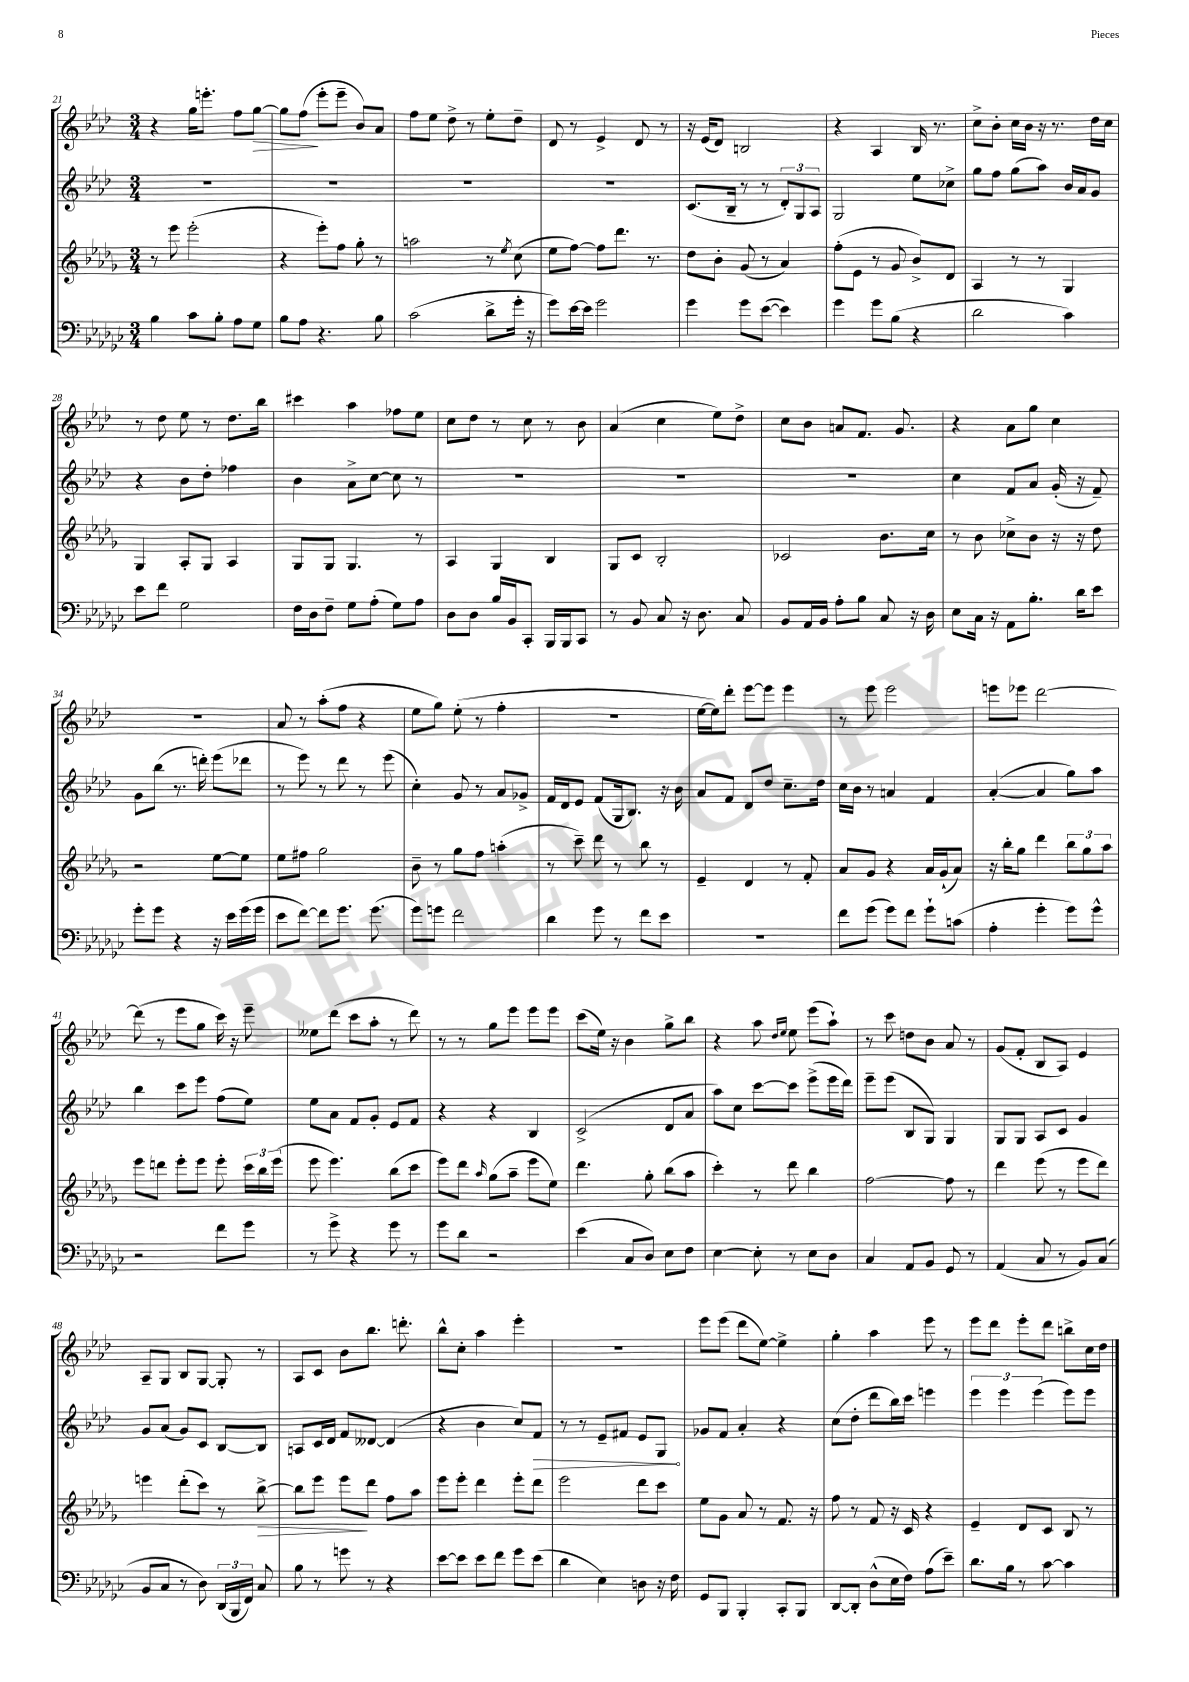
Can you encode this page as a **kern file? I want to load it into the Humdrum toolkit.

**kern	**kern	**kern	**kern
*staff4	*staff3	*staff2	*staff1
*clefF4	*clefG2	*clefG2	*clefG2
*k[b-e-a-d-g-c-]	*k[b-e-a-d-g-]	*k[b-e-a-d-]	*k[b-e-a-d-]
*M3/4	*M3/4	*M3/4	*M3/4
4B-	8r	2.r	4r
.	8eee-	.	.
8c-	(2eee-'	.	16gg
.	.	.	8.eee'
8B-'	.	.	.
8A-	.	.	8ff
8G-	.	.	[8gg
=	=	=	=
8B-	4r	2.r	8gg]
8A-	.	.	(8ff
4.r	8eee-')	.	8eee-'
.	8ff	.	8eee-~
.	8gg-'	.	8b-)
8B-	8r	.	8a-
=	=	=	=
(2c-	2aa	2.r	8ff
.	.	.	8ee-
.	.	.	8dd-^
.	.	.	8r
8d-^	8r	.	8ee-'
.	8qee-	.	.
16g-'	(8cc	.	8dd-~
16r	.	.	.
=	=	=	=
8g-)	8ee-	2.r	8d-
[16e-	[8ff)	.	8r
16e-]	.	.	.
2g-	8ff]	.	4e-^
.	8.ddd-	.	.
.	.	.	8d-
.	8.r	.	.
.	.	.	8r
=	=	=	=
4g-	8dd-	(8.c	16r
.	.	.	(16e-
.	8b-'	.	8d-)
.	.	16B-~	.
8g-	(8g-	8r	2B
([8e-	8r	8r	.
4e-])	4a-)	12d-')	.
.	.	12G	.
.	.	12A-	.
=	=	=	=
4g-	(8ff'	2G	4r
.	8e-	.	.
8g-	8r	.	4A-
(8B-	8g-	.	.
4r	8b-^)	8ee-	16B-
.	.	.	8.r
.	8d-	8cc-^	.
=	=	=	=
2d-	4A-	8gg	8cc^
.	.	8ff	8b-'
.	8r	(8gg	16cc
.	.	.	16b-
.	8r	8aa-)	16r
.	.	.	8.r
4c-)	4G-	16b-	.
.	.	16a-	.
.	.	8g	16dd-
.	.	.	16cc
=	=	=	=
8e-	4G-	4r	8r
8f	.	.	8dd-
2G-	8A-'	8b-	8ee-
.	8G-	8dd-'	8r
.	4A-	4ff-	8.dd-
.	.	.	16bb-
=	=	=	=
16F	8G-	4b-	4ccc#
16D-	.	.	.
8F~	8G-	.	.
8G-	4.G-	8a-^	4aa-
(8A-'	.	[8cc	.
8G-)	.	8cc]	8ff-
8A-	8r	8r	8ee-
=	=	=	=
8D-	4A-	2.r	8cc
8D-	.	.	8dd-
16B-	4G-	.	8r
16BB-	.	.	.
8CC-'	.	.	8cc
16BBB-	4B-	.	8r
16BBB-	.	.	.
8CC-	.	.	8b-
=	=	=	=
8r	8G-	2.r	(4a-
8BB-	8c	.	.
8C-	2B-'	.	4cc
16r	.	.	.
8.D-	.	.	.
.	.	.	8ee-)
8C-	.	.	8dd-^
=	=	=	=
8BB-	2c-	2.r	8cc
16AA-	.	.	8b-
16BB-	.	.	.
8A-'	.	.	8a
8B-	.	.	8.f
8C-	8.b-	.	.
.	.	.	8.g
16r	.	.	.
16D-	16cc	.	.
=	=	=	=
8E-	8r	4cc	4r
16C-	8b-	.	.
16r	.	.	.
8AA-	8cc-^	8f	8a-
8.B-'	8b-	8a-	8gg
.	16r	(16g'	4cc
16d-	16r	16r	.
8e-	8dd-	8f~)	.
=	=	=	=
8g-'	2r	8g	2.r
8g-	.	(8bb-	.
4r	.	8.r	.
.	.	16ddd')	.
16r	[8ee-	(8eee-	.
16e-	.	.	.
(16g-	8ee-]	8ddd-	.
16g-	.	.	.
=	=	=	=
8e-	8ee-	8r	8a-
[8f)	8ff#	8eee-)	8r
8f]	2gg-	8r	(8aa-'
8.g-	.	8ddd-	8ff
.	.	8r	4r
(8.g-	.	.	.
.	.	(8eee-	.
=	=	=	=
8g-)	8b-~	4cc')	8ee-
8g	8r	.	8gg)
2f	8gg-	8g	(8ee-'
.	8ff	8r	8r
.	(4aa'	8a-	4ff'
.	.	8g-^	.
=	=	=	=
4d-	8r	16f	2.r
.	.	16d-	.
.	8ccc~)	8e-	.
8g-	8ddd-	(8f	.
8r	8r	16G	.
.	.	8.B-)	.
8f	8bb-	.	.
8e-	8r	16r	.
.	.	16b-	.
=	=	=	=
2.r	4e-~	8a-	[16ee-
.	.	.	16ee-])
.	.	8f	8ddd-'
.	4d-	8d-	[8eee-
.	.	8dd-	8eee-]
.	8r	8.cc~	4eee-
.	8f'	.	.
.	.	16dd-	.
=	=	=	=
8f	8a-	16cc	8r
.	.	16b-	.
(8g-	8g-	8r	8eee-
8g-)	4r	4a	2eee-
8f	.	.	.
8g-`	16a-	4f	.
.	(16g-`	.	.
(8c	8a-)	.	.
=	=	=	=
4A-'	16r	([4a-'	8eee
.	16bb-'	.	.
.	8gg-	.	8eee-
4g-'	4ddd-	4a-]	[2ddd-
8g-)	12bb-	8gg)	.
.	12gg-	.	.
8g-^^	.	8aa-	.
.	12aa-	.	.
=	=	=	=
2r	8eee-	4bb-	(8ddd-]
.	8ddd	.	8r
.	8eee-'	8ccc	8eee-
.	8eee-	8eee-	8gg
8f	8eee-'	(8ff	16ccc)
.	.	.	16r
8g-	24ccc	8ee-)	8eee-~
.	24bb-	.	.
.	(24eee-	.	.
=	=	=	=
8r	8eee-	8ee-	8ee--
8g-^	4.eee-)	8a-	(8ddd-
4r	.	8f	8ccc
.	.	8g'	8aa-'
8g-	(8bb-	8e-	8r
8r	8ccc	8f	8ddd-)
=	=	=	=
8g-	8eee-)	4r	8r
8d-	8ddd-	.	8r
.	16qqaa-	.	.
2r	(8gg-	4r	8gg
.	8aa-~	.	8eee-
.	8eee-	4B-	8eee-
.	8ee-)	.	8eee-
=	=	=	=
(4e-	4.ddd-	(2c^	(8ccc
.	.	.	16ee-)
.	.	.	16r
8C-	.	.	4b-
8D-)	8gg-'	.	.
8E-	(8bb-	8d-	8gg^
8F	8aa-	8a-	8bb-
=	=	=	=
[4E-	4ccc')	8aa-)	4r
.	.	8cc	.
8E-']	8r	[8ccc	8aa-
.	.	.	16qqdd-
.	.	.	16qqee-
8r	8ddd-	8ccc]	8ee-
8E-	4bb-	(8eee-^	(8eee-
8D-	.	16eee-	8aa-`)
.	.	16ddd-)	.
=	=	=	=
4C-	[2ff	8eee-~	8r
.	.	(8eee-	8ccc
8AA-	.	8B-	8dd
8BB-	.	8G)	8b-
8GG-	8ff]	4G	8a-
8r	8r	.	8r
=	=	=	=
(4AA-	4ddd-	8G	(8g
.	.	8G	8f'
8C-	(8eee-	8A-	8B-
8r	8r	8c	8A-)
8BB-)	8eee-	4g	4e-
(8C-	8ddd-)	.	.
=	=	=	=
8BB-	4eee	8g	8A-~
8C-	.	(8a-	8G
8r	(8ddd-'	8g)	8B-
8D-)	8ccc)	8c	[8G
(24DD-	8r	[8B-	8G']
24BBB-	.	.	.
24FF)	.	.	.
8C-	[8bb-^	8B-]	8r
=	=	=	=
8B-	8bb-]	8A	8A-
8r	8eee-	16c	8c
.	.	16d-	.
8g	8eee-	8f	8b-
8r	8ddd-	[8d--	8.bb-
4r	8ff	(4d--]	.
.	.	.	8.ddd'
.	8aa-	.	.
=	=	=	=
[8e-	8eee-	4r	8bb-^^
8e-]	8eee-'	.	8cc'
8e-	4ddd-	4b-	4aa-
8f	.	.	.
8g-	8eee-'	8cc)	4eee-'
(8e-	8ddd-	8f	.
=	=	=	=
4d-	2eee-	8r	2.r
.	.	8r	.
4E-)	.	8e-~	.
.	.	8f#	.
8D	8ddd-	8e-	.
16r	8ccc	8G	.
16F	.	.	.
=	=	=	=
8GG-	8ee-	8g-	8eee-
8BBB-	8g-	8f	(8eee-
4BBB-'	8a-	4a-'	8ddd-
.	8r	.	[8ee-)
8CC-'	8.f	4r	4ee-^]
8BBB-	.	.	.
.	16r	.	.
=	=	=	=
[8DD-	8ff	(8cc	4gg'
8DD-']	8r	8dd-'	.
(8D-^^	8f	8ddd-	4aa-
16E-	16r	16bb-)	.
16F)	16c	16ccc	.
(8A-	4r	4eee	8eee-
8e-~)	.	.	8r
=	=	=	=
8.d-	4e-~	6eee-	8eee-
.	.	.	8ddd-
.	.	6eee-	.
16B-	.	.	.
8r	8d-	.	8eee-'
.	.	(6eee-	.
[8c-	8c	.	8ddd-
4c-]	8B-	8eee-)	8bb^
.	8r	8eee-	16cc
.	.	.	16dd-
==	==	==	==
*-	*-	*-	*-
